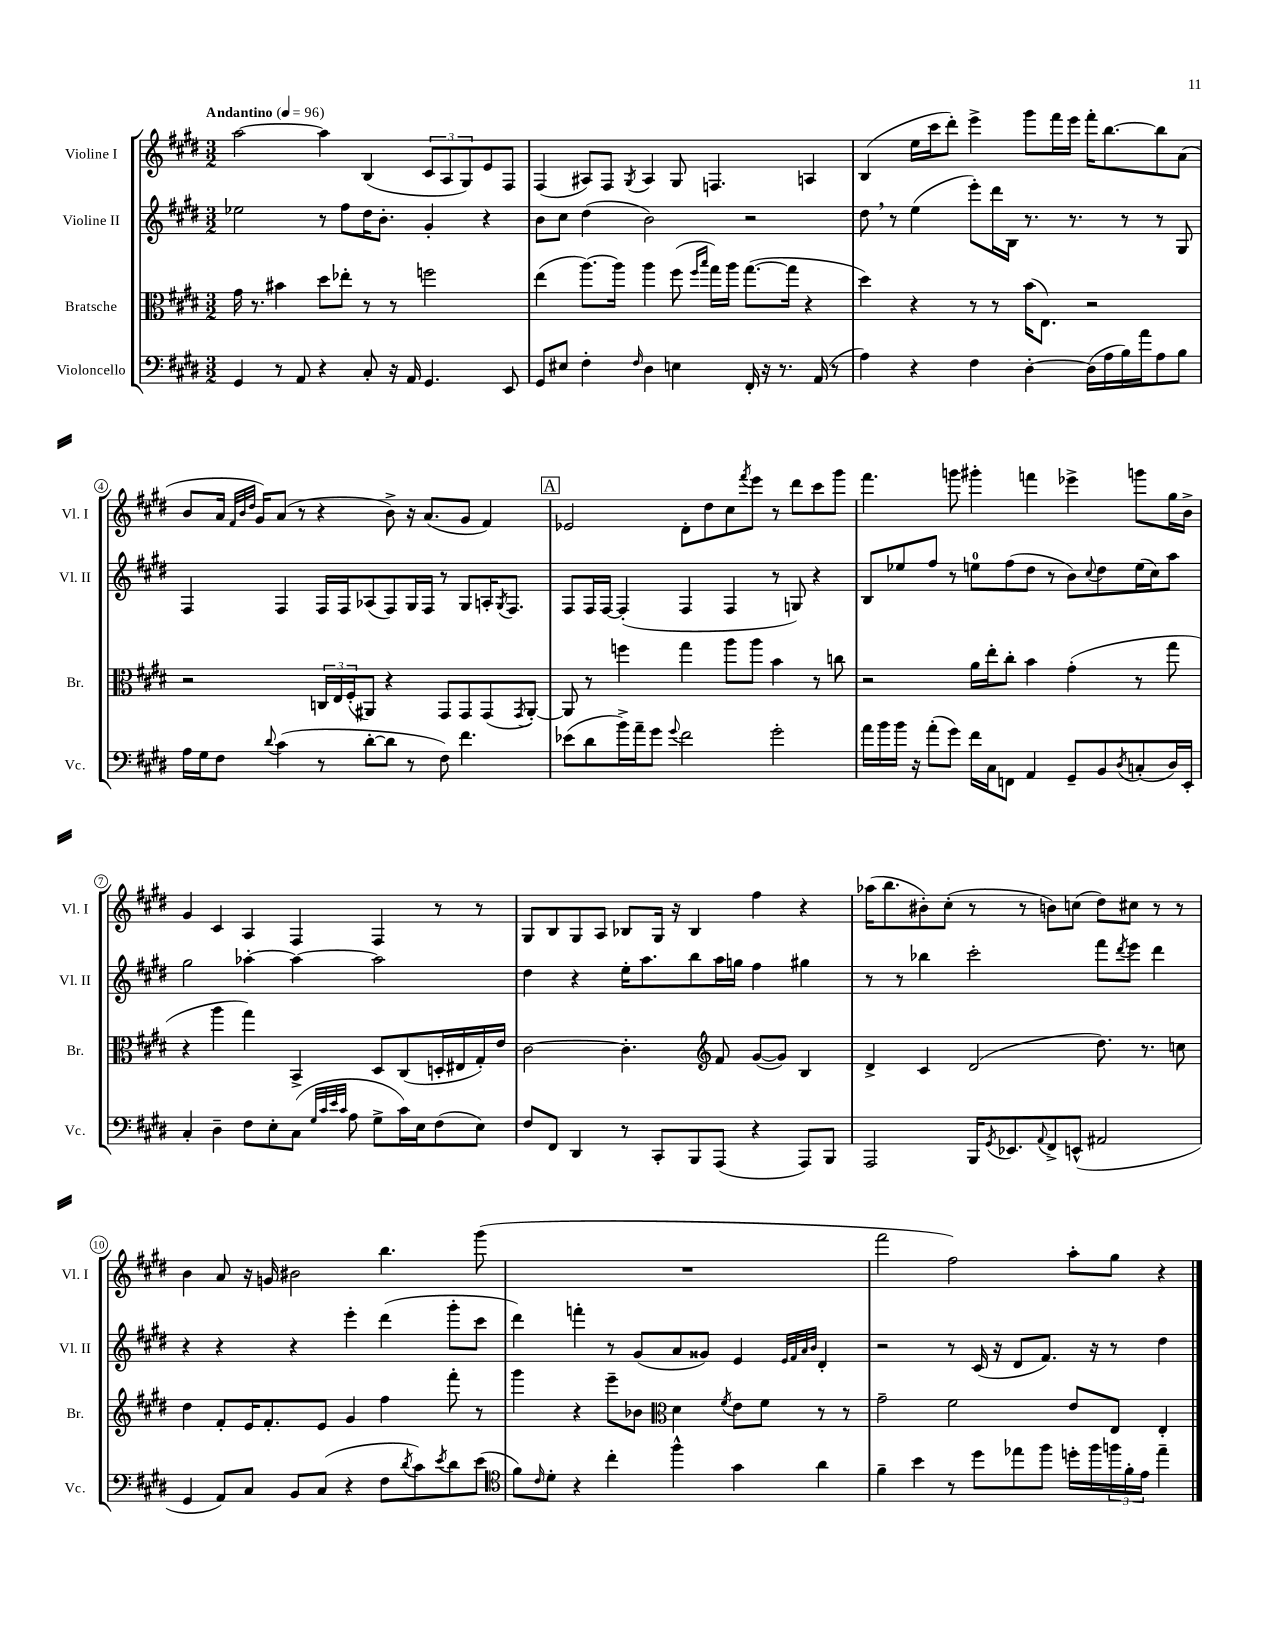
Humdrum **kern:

**kern	**kern	**kern	**kern
*staff4	*staff3	*staff2	*staff1
*clefF4	*clefC3	*clefG2	*clefG2
*k[f#c#g#d#]	*k[f#c#g#d#]	*k[f#c#g#d#]	*k[f#c#g#d#]
*M3/2	*M3/2	*M3/2	*M3/2
*MM96	*MM96	*MM96	*MM96
4GG#	16g#	2ee-	[2aa
.	8.r	.	.
8r	4b#	.	.
8AA	.	.	.
4r	8dd#	8r	4aa]
.	8ee-'	8ff#	.
8C#'	8r	16dd#	(4B
.	.	8.b'	.
16r	8r	.	.
16AA	.	.	.
4.GG#	2ff	4g#'	12c#
.	.	.	12A
.	.	.	12G#)
.	.	4r	8e
8EE	.	.	8F#
=	=	=	=
8GG#	(4ee	8b	(4F#
8E#	.	8cc#	.
4F#'	[8.aa)	(4dd#	8A#)
.	.	.	8F#
.	16aa]	.	.
16qqF#	.	.	8qG#
4D#	4aa	2b)	4A#
4E	(8ff#	.	8G#
.	16qqff#	.	.
.	16qqbb	.	.
.	16gg#)	.	4.F
.	16aa	.	.
16FF#'	([8.gg#	2r	.
16r	.	.	.
8.r	.	.	.
.	16gg#]	.	.
.	4r	.	4A
(16AA	.	.	.
8r	.	.	.
=	=	=	=
4A)	4dd#)	8dd#	(4B
.	.	8r	.
4r	4r	(4ee	16ee
.	.	.	16ccc#
.	.	.	8ddd#')
4F#	8r	8eee')	4eee^
.	8r	16ddd#	.
.	.	16B	.
[4D#'	(16b	8.r	8ggg#
.	8.E)	.	.
.	.	.	16fff#
.	.	8.r	16eee
(16D#]	2r	.	16fff#'
16A	.	.	[8.bb
16B)	.	8r	.
16a	.	.	.
8A	.	8r	8bb]
8B	.	8G#	(8a
=	=	=	=
16A	2r	4F#	8b
16G#	.	.	.
8F#	.	.	16a
.	.	.	32qqf#
.	.	.	32qqb
.	.	.	32qqdd#
.	.	.	16g#)
8qqd#	.	.	.
(4c#	.	4F#	(8a
.	.	.	8r
8r	24C	16F#	4r
.	24E	.	.
.	.	16F#	.
.	(24F#'	.	.
[8d#'	8AA#)	(8A-	.
8d#]	4r	8F#)	8b^)
8r	.	16G#	16r
.	.	16F#	(8.a
8F#)	8GG#	8r	.
4.f#	8GG#	8G#	8g#
.	(8GG#	16A'	4f#)
.	.	8qG#	.
.	.	8.F#	.
.	8qGG#	.	.
.	[8AA#')	.	.
=	=	=	=
(8e-	8AA#]	8F#	2e-
8d#	8r	16F#	.
.	.	[16F#	.
16b^)	4ff	(4F#']	.
16a~	.	.	.
8g#	.	.	.
8qqg#	.	.	.
2f#	4gg#	4F#	8d#'
.	.	.	8dd#
.	8aa	4F#	8cc#
.	.	.	8qfff#
.	8aa	.	8eee
2g#'	4b	8r	8r
.	.	8G)	8ddd#
.	8r	4r	8ccc#
.	8cc	.	8ggg#
=	=	=	=
16a	2r	8B	4.fff#
16b	.	.	.
16b	.	8ee-	.
16r	.	.	.
(8a'	.	8ff#	.
8g#)	.	8r	8ggg
16f#	16a	8ee	4ggg#'
16C#	16ee'	.	.
8FF	8cc#'	(8ff#	.
4AA	4b	8dd#	4fff
.	.	8r	.
8GG#~	(4g#'	8b)	4eee-^
.	.	8qqcc#	.
8BB	.	8dd#	.
8qD#	.	.	.
(8C'	8r	(16ee	8ggg
.	.	16cc#)	.
16D#)	8gg#	8aa	16gg#
16EE'	.	.	16b^
=	=	=	=
4C#'	4r	2gg#	4g#
4D#~	4aa	.	4c#
8F#	4gg#)	[4aa-'	4A
8E'	.	.	.
(8C#	4BB^	4aa-_	4F#
32qqG#	.	.	.
32qqc#	.	.	.
32qqe	.	.	.
32qqc#	.	.	.
8A	.	.	.
8G#^	8D#	2aa-]	4F#
16c#)	(8C#	.	.
16E	.	.	.
(8F#	16D'	.	8r
.	16E#	.	.
8E)	16G#')	.	8r
.	16e	.	.
=	=	=	=
8F#	[2c#	4dd#	8G#
8FF#	.	.	8B
4DD#	.	4r	8G#
.	.	.	8A
8r	4.c#']	16ee'	8B-
.	.	8.aa	.
8CC#'	.	.	16G#
.	.	.	16r
8BBB	.	8bb	4B-
*	*clefG2	*	*
(8AAA	8f#	16aa	.
.	.	16gg	.
4r	([8g#	4ff#	4ff#
.	8g#])	.	.
8AAA)	4B	4gg#	4r
8BBB	.	.	.
=	=	=	=
2AAA	4d#^	8r	(16aa-
.	.	.	8.bb
.	.	8r	.
.	4c#	4bb-	8b#')
.	.	.	(8cc#'
16BBB	(2d#	2ccc#'	8r
8qGG#	.	.	.
8.EE-	.	.	.
.	.	.	8r
8qqAA	.	.	.
8FF#^	.	.	8b)
(8EE^^	.	.	(8cc
2AA#	8.dd#)	8fff#	8dd#)
.	.	8qddd#	.
.	.	8eee	8cc#
.	8.r	.	.
.	.	4ddd#	8r
.	8cc	.	8r
=	=	=	=
4GG#	4dd#	4r	4b
8AA)	8f#'	4r	8a
8C#	16e	.	16r
.	8.f#'	.	16g
8BB	.	4r	2b#
(8C#	8e	.	.
4r	4g#	4eee'	.
8F#	4ff#	(4ddd#	4.bb
8qd#	.	.	.
8c#)	.	.	.
8qe	.	.	.
8d#	8fff#'	8ggg#'	.
(8e	8r	8ccc#	(8ggg#
=	=	=	=
*clefC4	*	*	*
8f#)	4ggg#	4ddd#)	1.r
16qqc#	.	.	.
8d#'	.	.	.
4r	4r	4fff'	.
4cc#'	8eee~	8r	.
.	8b-	(8g#	.
*	*clefC3	*	*
4ff#^^	4d#	8a	.
.	.	8g##)	.
.	8qf#	.	.
4g#	8e	4e	.
.	8f#	.	.
.	.	32qqe	.
.	.	32qqf#	.
.	.	32qqa	.
.	.	32qqb	.
4a	8r	4d#'	.
.	8r	.	.
=	=	=	=
4f#~	2g#~	2r	2fff#
4b	.	.	.
8r	2f#	8r	2ff#)
8dd#	.	(16c#	.
.	.	16r	.
8ee-	.	8d#	.
8ff#	.	8.f#)	.
16dd'	8e	.	8aa'
16ff#	.	16r	.
24ff	8E	8r	8gg#
24f#'	.	.	.
24e	.	.	.
4ee-~	4E'	4dd#	4r
==	==	==	==
*-	*-	*-	*-
